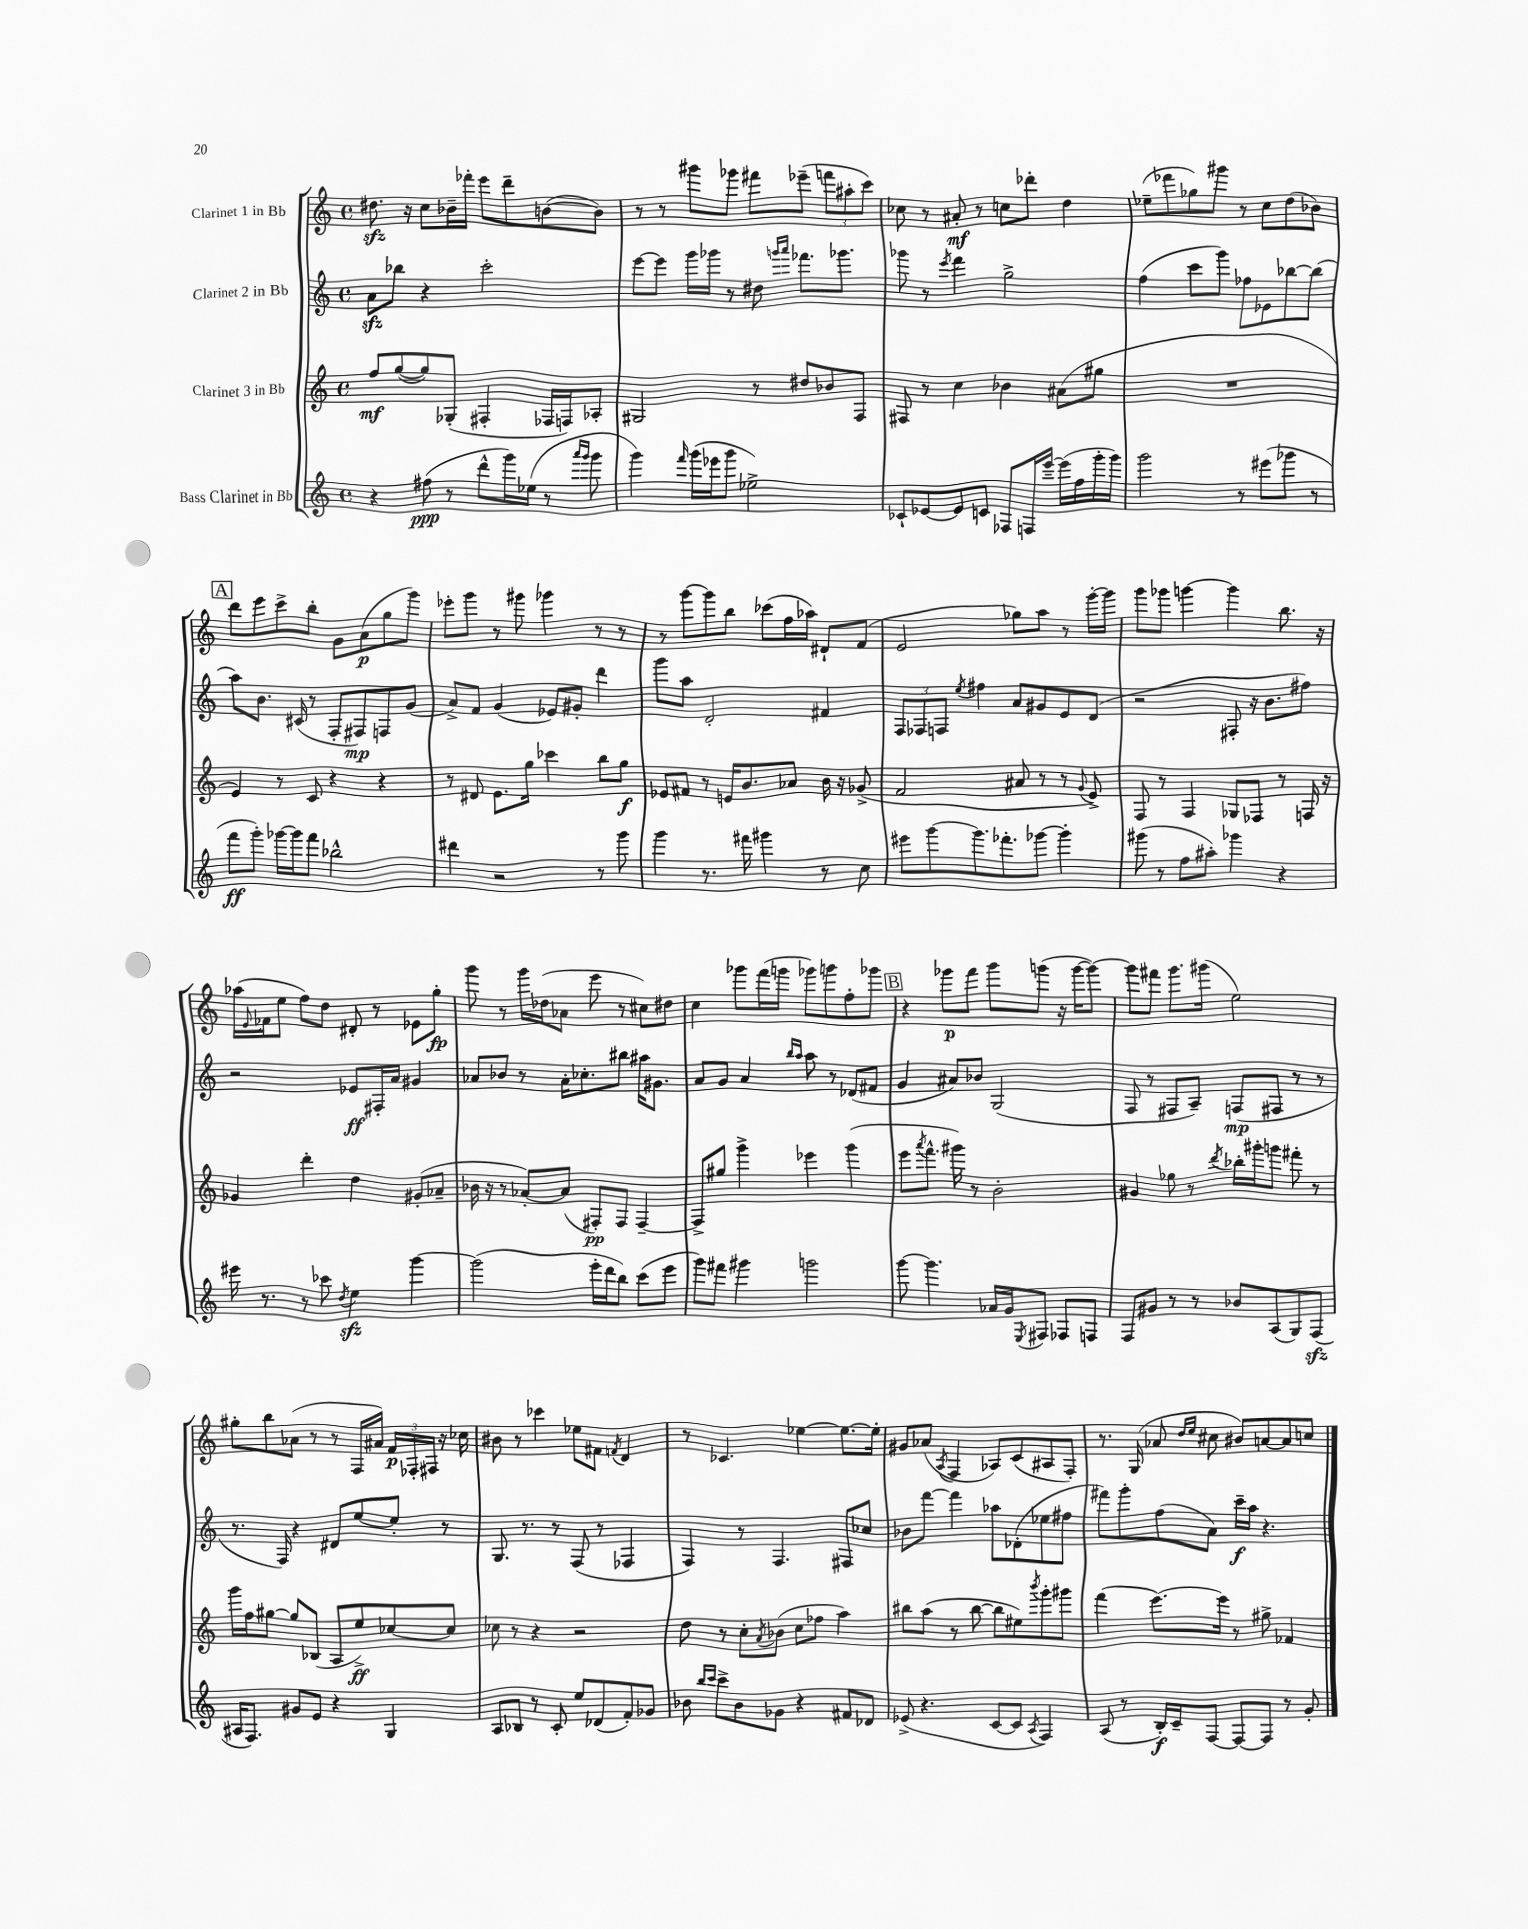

**kern	**dynam	**kern	**dynam	**kern	**dynam	**kern	**dynam
*part4	*part4	*part3	*part3	*part2	*part2	*part1	*part1
*staff4	*staff4	*staff3	*staff3	*staff2	*staff2	*staff1	*staff1
*I"Bass Clarinet in Bb	*	*I"Clarinet 3 in Bb	*	*I"Clarinet 2 in Bb	*	*I"Clarinet 1 in Bb	*
*clefG2	*	*clefG2	*	*clefG2	*	*clefG2	*
*k[]	*	*k[]	*	*k[]	*	*k[]	*
*M4/4	*	*M4/4	*	*M4/4	*	*M4/4	*
*met(c)	*	*met(c)	*	*met(c)	*	*met(c)	*
=1	=1	=1	=1	=1	=1	=1	=1
4r	.	8ff/L	mf	8azz\L	.	8.dd#Xzz\	.
.	.	([8gg/	.	8bb-X\J	.	.	.
.	.	.	.	.	.	16r	.
(8ff#X\	ppp	8gg/])	.	4r	.	8cc\L	.
8r	.	(8G-X'/J	.	.	.	16b-X~\L	.
.	.	.	.	.	.	16fff-X'\JJ	.
8ddd^^\L	.	4F#X'/	.	2ccc'\	.	8eee\L	.
16ggg\L)	.	.	.	.	.	8ddd~\	.
(16ee-X\JJ	.	.	.	.	.	.	.
8r	.	16F-X/LL	.	.	.	([8bn\	.
.	.	16Fn/J)	.	.	.	.	.
16qqaaa/LL	.	.	.	.	.	.	.
16qqggg/JJ	.	.	.	.	.	.	.
8ggg\	.	8A-X'/J	.	.	.	8b\J])	.
=2	=2	=2	=2	=2	=2	=2	=2
4ggg\)	.	2G#X/	.	[8eee\L	.	8r	.
.	.	.	.	8eee\J]	.	8r	.
16qqfff/	.	.	.	.	.	.	.
(16ggg\LL	.	.	.	16ggg\LL	.	8ggg#X\L	.
16eee-X\J	.	.	.	16ggg-X\JJ	.	.	.
8ggg\J	.	.	.	8r	.	8ggg-X\J	.
2ee-X^\)	.	8r	.	8dd#X\	.	8fff#X\L	.
.	.	.	.	16qqgggn/LL	.	.	.
.	.	.	.	16qqaaa/JJ	.	.	.
.	.	8dd#X/L	.	8.fff-X\L	.	(8eee-X~\J	.
.	.	8b-X/	.	.	.	12fffn\L	.
.	.	.	.	8.ggg-X\J	.	.	.
.	.	.	.	.	.	12aa#X'\	.
.	.	8F/J	.	.	.	.	.
.	.	.	.	.	.	12ccc\J)	.
=3	=3	=3	=3	=3	=3	=3	=3
8c-X`/L	.	8F#X/	.	8ggg-X\	.	8cc-X\	.
[8e-X/	.	8r	.	8r	.	8r	.
.	.	.	.	8qeee/	.	.	.
8e-/]	.	4cc\	.	4fff\	.	8a#X'/	mf
8cn/J	.	.	.	.	.	8r	.
8F-X/L	.	4b-X\	.	2gg^\	.	8ccn\L	.
16Fn/L	.	.	.	.	.	8ddd-X'\J	.
[16eee~/JJ	.	.	.	.	.	.	.
(16eee\LL]	.	(8a#X\L	.	.	.	4dd\	.
16ff\	.	.	.	.	.	.	.
16ggg'\	.	8gg#X\J	.	.	.	.	.
16ggg\JJ)	.	.	.	.	.	.	.
=4	=4	=4	=4	=4	=4	=4	=4
2ggg\	.	1r	.	(4ff\	.	(8ee-X~\L	.
.	.	.	.	.	.	8fff-X\	.
.	.	.	.	8ccc\L	.	8gg-X\)	.
.	.	.	.	8ggg\J)	.	8ggg#X\J	.
8r	.	.	.	8ff-X\L	.	8r	.
(8eee#X\L	.	.	.	8e-X\	.	8cc\L	.
8ggg-X\J	.	.	.	[8bb-X\	.	(8dd\	.
8r	.	.	.	(8bb-\J]	.	8b-X\J)	.
!!LO:LB:g=z
!!LO:REH:place=s1:t=A
=5	=5	=5	=5	=5	=5	=5	=5
8fff\L	ff	4e/)	.	8aa\L)	.	8ddd\L	.
8ggg'\J)	.	.	.	8.b\J	.	8eee\	.
[16ggg-X\LL	.	8r	.	.	.	8ccc^\	.
16ggg-\J]	.	.	.	(16c#X/	.	.	.
8fff\J	.	8c/	.	8r	.	8bb'\J	.
2bb-X^^\	.	4r	.	8F'/L	.	8g\L	.
.	.	.	.	8F#X/)	mp	(8a\	p
.	.	4r	.	8Fn/	.	8gg\	.
.	.	.	.	(8g/J	.	8ggg\J)	.
=6	=6	=6	=6	=6	=6	=6	=6
4ddd#X\	.	8r	.	8a^/L)	.	8eee-X'\L	.
.	.	8d#X/	.	8f/J	.	8ggg\J	.
2r	.	8.e\L	.	(4g/	.	8r	.
.	.	.	.	.	.	8ggg#X\	.
.	.	16gg\Jk	.	.	.	.	.
.	.	4ccc-X\	.	8e-X/L)	.	4ggg-X\	.
.	.	.	.	8g#X'/J	.	.	.
8r	.	8bb\L	.	4ddd\	.	8r	.
8ggg\	.	8gg\J	f	.	.	8r	.
=7	=7	=7	=7	=7	=7	=7	=7
4ggg\	.	8e-X/L	.	8ggg\L	.	8r	.
.	.	8f#X/J	.	8aa\J	.	[8ggg\L	.
8.r	.	8r	.	2d'/	.	8ggg\]	.
.	.	16en/KL	.	.	.	8bb\J	.
16fff#X\	.	8.b/	.	.	.	.	.
4ggg#X\	.	.	.	.	.	(8ccc-X\L	.
.	.	8a-X/J	.	.	.	16ff\L	.
.	.	.	.	.	.	16aa-X\JJ)	.
8r	.	16b\	.	4f#X/	.	8d#X`/L	.
.	.	16r	.	.	.	.	.
8cc\	.	(8g-X^/	.	.	.	(8f/J	.
=8	=8	=8	=8	=8	=8	=8	=8
8eee#X\L	.	2f/	.	12F/L	.	2e/	.
.	.	.	.	12F-X/	.	.	.
[8ggg\	.	.	.	.	.	.	.
.	.	.	.	12Fn/J	.	.	.
.	.	.	.	8qee/	.	.	.
8.ggg\]	.	.	.	4ff#X\	.	.	.
8.fff-X'\	.	.	.	.	.	.	.
.	.	8a#X/	.	8a/L	.	8gg-X\L)	.
[8ggg-X\J	.	8r	.	8g#X/	.	8aa\J	.
4ggg-'\]	.	8r	.	8e/	.	8r	.
.	.	8qqg/	.	.	.	.	.
.	.	8e^/)	.	(8d/J	.	[16ggg'\LL	.
.	.	.	.	.	.	16ggg\JJ]	.
=9	=9	=9	=9	=9	=9	=9	=9
(8ggg#X\	.	8F/	.	2r	.	8ggg\L	.
8r	.	8r	.	.	.	8ggg-X\J	.
8ff\L	.	4F/	.	.	.	[4gggn\	.
8aa#X'\J)	.	.	.	.	.	.	.
4ggg-X\	.	8G-X/L	.	8F#X'/	.	4ggg\]	.
.	.	8F-X/J	.	16r	.	.	.
.	.	.	.	8.b\L	.	.	.
4r	.	8r	.	.	.	8.bb\	.
.	.	16Fn/	.	8ff#X\J)	.	.	.
.	.	16r	.	.	.	16r	.
!!LO:LB:g=z
=10	=10	=10	=10	=10	=10	=10	=10
16eee#X\	.	4g-X/	.	2r	.	(16aa-X\LL	.
.	.	.	.	.	.	8qqe/	.
8.r	.	.	.	.	.	16f-X\J	.
.	.	.	.	.	.	8ee\J	.
8r	.	4ddd'\	.	.	.	8ff\L)	.
8ccc-X\	.	.	.	.	.	8dd\J	.
8qdd/	.	.	.	.	.	.	.
4eezz\	.	4dd\	.	8e-X/L	ff	8d#X'/	.
.	.	.	.	16F#X'/L	.	8r	.
.	.	.	.	16a/JJ	.	.	.
[4ggg\	.	(8g#X'/L	.	4g#X/	.	8e-X\L	.
.	.	8a-X~/J	.	.	.	8gg'\J	fp
=11	=11	=11	=11	=11	=11	=11	=11
(2ggg\]	.	16b-X\	.	8a-X/L	.	8ggg\	.
.	.	16r	.	.	.	.	.
.	.	8r	.	8b-X/J	.	8r	.
.	.	[8a-X'/L)	.	8r	.	16ggg\LL	.
.	.	.	.	.	.	(16dd-X\J	.
.	.	(8a-/J]	.	16a-'\KL	.	8a-X\J	.
.	.	.	.	8.cc-X'\	.	.	.
16eee'\LL	.	8F#X'/L)	pp	.	.	8eee\	.
16ddd\J	.	.	.	.	.	.	.
8bb\J)	.	8F#/J	.	8bb#X\J	.	8r	.
(8ccc\L	.	[4F#~/	.	16aa#X\KL	.	8cc#X\L)	.
.	.	.	.	8.g#X\J	.	.	.
8eee\J	.	.	.	.	.	8dd#X\J	.
=12	=12	=12	=12	=12	=12	=12	=12
8ggg\L)	.	8F#^/L]	.	8a/L	.	4cc\	.
8fff#X\J	.	8gg#X/J	.	8g/J	.	.	.
4ggg#X\	.	4ggg^\	.	4a/	.	8ggg-X\L	.
.	.	.	.	.	.	(16fff\L	.
.	.	.	.	.	.	16gggn\JJ	.
.	.	.	.	16qqbb/LL	.	.	.
.	.	.	.	16qqaa/JJ	.	.	.
2gggn\	.	4eee-X\	.	8aa\	.	8ggg-X\L)	.
.	.	.	.	8r	.	8gggn\	.
.	.	(4ggg\	.	(8d-X/L	.	8ff'\	.
.	.	.	.	8f#X/J	.	8ggg-X\J	.
!!LO:REH:place=s1:t=B
=13	=13	=13	=13	=13	=13	=13	=13
[8ggg\	.	8eee\L	.	4g/	.	4r	.
.	.	8qaaa/	.	.	.	.	.
4.ggg\]	.	8.fff^^\J	.	.	.	.	.
.	.	.	.	8a#X/L)	.	8ggg-X\L	p
.	.	16ggg#X\)	.	.	.	.	.
.	.	8r	.	8b-X/J	.	8fff\J	.
16a-X/LL	.	2b'\	.	(2G/	.	8ggg-\L	.
16g/J	.	.	.	.	.	.	.
8qE/	.	.	.	.	.	.	.
8F#X/J	.	.	.	.	.	(8gggn\J	.
8F-X/L	.	.	.	.	.	16r	.
.	.	.	.	.	.	[16ggg\KL	.
8Fn/J	.	.	.	.	.	8ggg\J_)	.
=14	=14	=14	=14	=14	=14	=14	=14
8F/L	.	4g#X/	.	8F/	.	8ggg\L]	.
8g#X/J	.	.	.	8r	.	8fff#X\J	.
8r	.	8gg-X\	.	8F#X/L	.	8.ggg\L	.
8r	.	8r	.	8A~/J)	.	.	.
.	.	.	.	.	.	(16ggg#X\Jk	.
.	.	8qddd/	.	.	.	.	.
8b-X/L	.	16bb-X'\LL	.	(8Fn/L	mp	2ee\)	.
.	.	16ggg#X'\J	.	.	.	.	.
(8A/	.	8gggn\J	.	8F#X/J	.	.	.
8G/)	.	8fff#X'\	.	8r	.	.	.
(8Fzz/J	.	8r	.	8r	.	.	.
!!LO:LB:g=z
=15	=15	=15	=15	=15	=15	=15	=15
16A#X/KL	.	16ggg\LL	.	8.r	.	8gg#X'\L	.
8.F/J)	.	16ff\J	.	.	.	.	.
.	.	[8gg#X\J	.	.	.	8bb\	.
.	.	.	.	16F/)	.	.	.
8g#X/L	.	8gg#/L]	.	4r	.	(8a-X\J	.
8e/J	.	(8B-X/J	.	.	.	8r	.
4r	.	8A/L	.	8d#X/L	.	8r	.
.	.	8ee^/)	ff	[8ee/	.	16F/LL	.
.	.	.	.	.	.	16a#X/JJ)	.
4G/	.	[8cc-X/	.	8ee'/J]	.	24f/LL	p
.	.	.	.	.	.	24F-X'/	.
.	.	.	.	.	.	24F#X/JJ	.
.	.	8cc-/J]	.	8r	.	16r	.
.	.	.	.	.	.	16cc-X\	.
=16	=16	=16	=16	=16	=16	=16	=16
8A/L	.	8cc-X\	.	8.G/	.	8b#X\	.
8B-X/J	.	8r	.	.	.	8r	.
.	.	.	.	8.r	.	.	.
8r	.	4r	.	.	.	4ccc-X\	.
8c'/	.	.	.	8r	.	.	.
8ee/L	.	2r	.	(8F/	.	8ee-X\L	.
(8d-X/	.	.	.	8r	.	8f#X\J	.
.	.	.	.	.	.	8qfn/	.
8f'/)	.	.	.	4F-X/	.	4d/	.
8g-X/J	.	.	.	.	.	.	.
=17	=17	=17	=17	=17	=17	=17	=17
8b-X\	.	8dd\	.	4F/)	.	8r	.
16qqbb/LL	.	.	.	.	.	.	.
16qqccc/JJ	.	.	.	.	.	.	.
8ccc^\L	.	8r	.	.	.	4.c-X/	.
8b-\	.	8cc'\L	.	8r	.	.	.
.	.	8qa/	.	.	.	.	.
8g-X\J	.	(8b-X\J	.	4.F/	.	.	.
4r	.	8cc\L	.	.	.	[4ee-X\	.
.	.	8ff-X\J	.	.	.	.	.
8f#X/L	.	4aa\)	.	8F#X/L	.	8.ee-\L_	.
8d-X/J	.	.	.	8cc-X/J	.	.	.
.	.	.	.	.	.	16ee-'\Jk]	.
=18	=18	=18	=18	=18	=18	=18	=18
(8e-X^/	.	8bb#X\L	.	8b-X\L	.	8g#X/L	.
4.r	.	(8aa\J	.	[8fff\J	.	(8a-X/J	.
.	.	.	.	.	.	8qA/	.
.	.	8r	.	4fff\]	.	4F/	.
.	.	[8bb#\	.	.	.	.	.
[8c/L	.	8bb#\L]	.	8aa-X\L	.	8A-X/L)	.
8c/J]	.	8ee#X\)	.	(8d-X'\	.	(8c/	.
8qA/	.	8qbbb/	.	.	.	.	.
4F/)	.	8ggg'\	.	8ee-X\	.	8A#X/	.
.	.	8ggg#X\J	.	8ff#X\J	.	8F'/J)	.
=19	=19	=19	=19	=19	=19	=19	=19
(8A/	.	(4fff\	.	8fff#X\L)	.	8.r	.
8r	.	.	.	8ggg'\	.	.	.
.	.	.	.	.	.	(16G/	.
16B'/LL)	f	[8.eee\L)	.	(8ff\	.	8a-X/	.
16c~/J	.	.	.	.	.	.	.
.	.	.	.	.	.	16qqdd/LL	.
.	.	.	.	.	.	16qqee/JJ	.
[8F/J	.	.	.	8a\J)	.	8cc#X\	.
.	.	16eee\Jk]	.	.	.	.	.
8F/L_	.	8r	.	16ccc~\LL	f	8b#X/L)	.
.	.	.	.	16aa\JJ	.	.	.
8F/J]	.	8gg#X^\	.	4.r	.	[8an/	.
8r	.	4f-X/	.	.	.	8a/]	.
8g'/	.	.	.	.	.	8ccn/J	.
==	==	==	==	==	==	==	==
*-	*-	*-	*-	*-	*-	*-	*-
